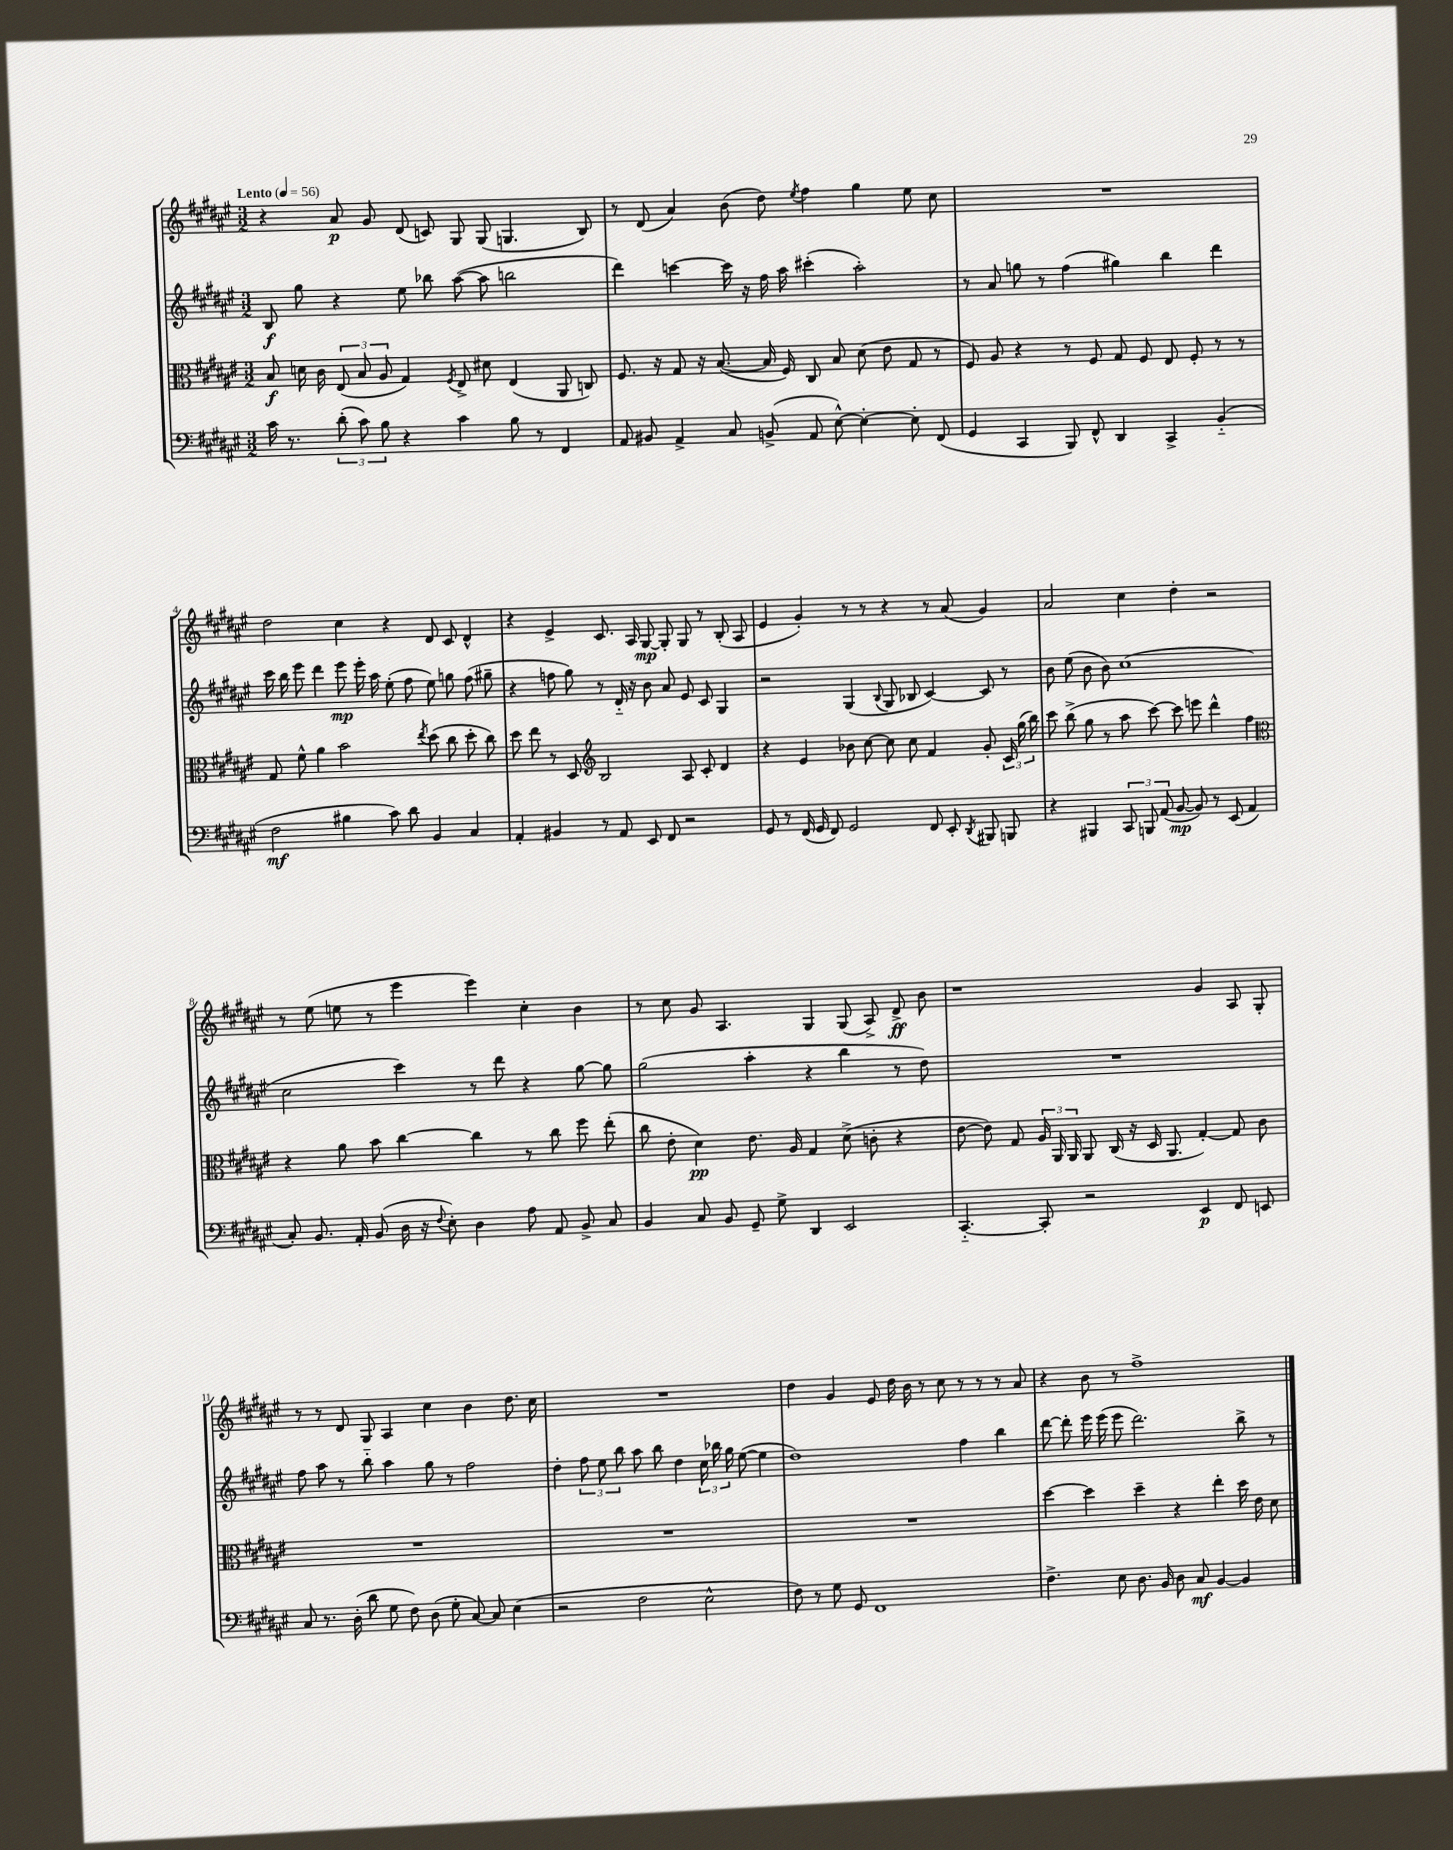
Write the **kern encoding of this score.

**kern	**dynam	**kern	**dynam	**kern	**dynam	**kern	**dynam
*part4	*part4	*part3	*part3	*part2	*part2	*part1	*part1
*staff4	*staff4	*staff3	*staff3	*staff2	*staff2	*staff1	*staff1
*clefF4	*	*clefC3	*	*clefG2	*	*clefG2	*
*k[f#c#g#d#a#e#]	*	*k[f#c#g#d#a#e#]	*	*k[f#c#g#d#a#e#]	*	*k[f#c#g#d#a#e#]	*
*M3/2	*	*M3/2	*	*M3/2	*	*M3/2	*
*MM56	*	*MM56	*	*MM56	*	*MM56	*
=1	=1	=1	=1	=1	=1	=1	=1
!	!	!	!	!	!	!LO:TX:a:B:t=Lento	!
16c#\	.	8B/	f	8B/	f	4r	.
8.r	.	.	.	.	.	.	.
.	.	16dn\	.	8gg#\	.	.	.
.	.	16c#\	.	.	.	.	.
(12d#'\	.	(12E#/	.	4r	.	8a#/	p
12c#\)	.	12B/	.	.	.	.	.
.	.	.	.	.	.	8g#/	.
12B\	.	12A#/	.	.	.	.	.
4r	.	4G#/)	.	8ee#\	.	(8d#/	.
.	.	.	.	8bb-X\	.	8cn/)	.
.	.	8qF#/	.	.	.	.	.
4c#\	.	8E#^/	.	([8aa#\	.	8G#/	.
.	.	8d#X\	.	8aa#\]	.	(8G#/	.
8B\	.	(4E#/	.	2bbn\	.	4.Gn/	.
8r	.	.	.	.	.	.	.
4FF#/	.	8AA#/	.	.	.	.	.
.	.	8Cn/)	.	.	.	8B/)	.
=2	=2	=2	=2	=2	=2	=2	=2
8AA#/	.	8.F#/	.	4ddd#\)	.	8r	.
8BB#X/	.	.	.	.	.	(8d#/	.
.	.	16r	.	.	.	.	.
4AA#^/	.	8G#/	.	[4cccn\	.	4a#/)	.
.	.	16r	.	.	.	.	.
.	.	([8.B/	.	.	.	.	.
8C#/	.	.	.	16ccc\]	.	(8b\	.
.	.	.	.	16r	.	.	.
(8BBn^/	.	16B/]	.	16ff#\	.	8dd#\)	.
.	.	16F#/)	.	16aa#\	.	.	.
.	.	.	.	.	.	8qee#/	.
8AA#/	.	8C#/	.	(4ccc#X'\	.	4ff#\	.
[8E#^^\)	.	8B/	.	.	.	.	.
4E#'\_	.	(8d#\	.	2aa#'\)	.	4gg#\	.
.	.	8e#\	.	.	.	.	.
8E#'\]	.	8G#/	.	.	.	8ee#\	.
(8FF#/	.	8r	.	.	.	8cc#\	.
=3	=3	=3	=3	=3	=3	=3	=3
4GG#/	.	8F#/)	.	8r	.	1.r	.
.	.	8A#/	.	8a#/	.	.	.
4CC#/	.	4r	.	8ggn\	.	.	.
.	.	.	.	8r	.	.	.
8BBB/)	.	8r	.	(4ff#\	.	.	.
8FF#^^/	.	8F#/	.	.	.	.	.
4DD#/	.	8G#/	.	4gg#X\)	.	.	.
.	.	8F#/	.	.	.	.	.
4CC#^/	.	8E#/	.	4bb\	.	.	.
.	.	8F#'/	.	.	.	.	.
(4BB/	.	8r	.	4ddd#\	.	.	.
.	.	8r	.	.	.	.	.
!!LO:LB:g=z
=4	=4	=4	=4	=4	=4	=4	=4
2F#\	mf	8G#/	.	16ccc#\	.	2dd#\	.
.	.	.	.	16bb\	.	.	.
.	.	8f#^^\	.	8eee#\	.	.	.
.	.	4a#\	.	4ddd#\	.	.	.
4B#X\	.	2b\	.	8eee#\	mp	4cc#\	.
.	.	.	.	16eee#'\	.	.	.
.	.	.	.	16aa#\	.	.	.
8c#\)	.	.	.	(8ee#'\	.	4r	.
8d#\	.	.	.	8ff#\	.	.	.
.	.	8qee#/	.	.	.	.	.
4BB/	.	(8dd#\	.	8ee#\)	.	8d#/	.
.	.	8cc#\	.	8ggn\	.	8c#/	.
4C#/	.	8dd#'\	.	(8ff#\	.	4d#^^/	.
.	.	8cc#\)	.	8gg#X~\	.	.	.
=5	=5	=5	=5	=5	=5	=5	=5
4AA#'/	.	8dd#\	.	4r	.	4r	.
.	.	8ee#\	.	.	.	.	.
4BB#X/	.	8r	.	8ffn\	.	4e#^/	.
.	.	8D#/	.	8gg#\)	.	.	.
*	*	*clefG2	*	*	*	*	*
8r	.	2B/	.	8r	.	8.c#/	.
8AA#/	.	.	.	16d#/	.	.	.
.	.	.	.	16r	.	16A#/	.
8EE#/	.	.	.	8b\	.	[8G#/	mp
8FF#/	.	.	.	8a#/	.	8G#'/]	.
2r	.	8A#/	.	8e#/	.	8G#/	.
.	.	8c#'/	.	8c#/	.	8r	.
.	.	4d#/	.	4G#/	.	(8B'/	.
.	.	.	.	.	.	8A#/	.
=6	=6	=6	=6	=6	=6	=6	=6
8GG#/	.	4r	.	2r	.	4e#/	.
8r	.	.	.	.	.	.	.
(16FF#/	.	4e#/	.	.	.	4g#'/)	.
16GG#/	.	.	.	.	.	.	.
8FF#/)	.	.	.	.	.	.	.
2GG#/	.	8b-X\	.	(4G#/	.	8r	.
.	.	[8cc#\	.	.	.	8r	.
.	.	.	.	8qqB/	.	.	.
.	.	8cc#\]	.	8G#/	.	4r	.
.	.	8cc#\	.	8B-X/	.	.	.
8FF#/	.	4f#/	.	[4c#/)	.	8r	.
8EE#'/	.	.	.	.	.	(8a#/	.
8qDD#/	.	.	.	.	.	.	.
8BBB#X/	.	8g#'/	.	8c#/]	.	4g#/)	.
8BBBn/	.	24c#/	.	8r	.	.	.
.	.	(24gg#\	.	.	.	.	.
.	.	24bb\)	.	.	.	.	.
=7	=7	=7	=7	=7	=7	=7	=7
4r	.	8ccc#\	.	8b\	.	2a#/	.
.	.	(8bb^\	.	(8ee#\	.	.	.
4BBB#X/	.	8gg#\	.	8b\	.	.	.
.	.	8r	.	8b\)	.	.	.
12CC#/	.	8aa#\	.	(1cc#	.	4cc#\	.
12BBBn/	.	.	.	.	.	.	.
.	.	[8ccc#\)	.	.	.	.	.
(12AA#/	.	.	.	.	.	.	.
[8BB/	mp	8ccc#\]	.	.	.	4dd#'\	.
8BB/])	.	8eeen\	.	.	.	.	.
8r	.	4ddd#^^\	.	.	.	2r	.
(8EE#/	.	.	.	.	.	.	.
4AA#/	.	4ff#\	.	.	.	.	.
!!LO:LB:g=z
=8	=8	=8	=8	=8	=8	=8	=8
*	*	*clefC3	*	*	*	*	*
8C#'/)	.	4r	.	2cc#\	.	8r	.
8.BB/	.	.	.	.	.	(8ee#\	.
.	.	8a#\	.	.	.	8een\	.
16AA#'/	.	.	.	.	.	.	.
(8BB/	.	8b\	.	.	.	8r	.
16D#\	.	[4cc#\	.	4ccc#\)	.	4eee#\	.
16r	.	.	.	.	.	.	.
8qqF#/	.	.	.	.	.	.	.
8E#'\)	.	.	.	.	.	.	.
4D#\	.	4cc#\]	.	8r	.	4eee#\)	.
.	.	.	.	8ddd#\	.	.	.
8A#\	.	8r	.	4r	.	4cc#'\	.
8AA#/	.	8cc#\	.	.	.	.	.
8BB^/	.	8ff#\	.	[8gg#\	.	4b\	.
8C#/	.	(8ee#'\	.	8gg#\]	.	.	.
=9	=9	=9	=9	=9	=9	=9	=9
4BB/	.	8cc#\	.	(2gg#\	.	8r	.
.	.	8e#'\	.	.	.	8cc#\	.
8C#/	.	4d#\)	pp	.	.	8g#/	.
8BB/	.	.	.	.	.	4.A#/	.
8GG#~/	.	8.e#\	.	4aa#'\	.	.	.
8G#^\	.	.	.	.	.	.	.
.	.	16A#/	.	.	.	.	.
4DD#/	.	4G#/	.	4r	.	4G#/	.
2EE#/	.	(8d#^\	.	4bb\	.	(8G#/	.
.	.	8cn'\	.	.	.	8A#^/)	.
.	.	4r	.	8r	.	8d#^/	ff
.	.	.	.	8dd#\)	.	8b\	.
=10	=10	=10	=10	=10	=10	=10	=10
[4.CC#/	.	[8e#\	.	1.r	.	1r	.
.	.	8e#\])	.	.	.	.	.
.	.	8G#/	.	.	.	.	.
8CC#'/]	.	24A#/	.	.	.	.	.
.	.	24AA#/	.	.	.	.	.
.	.	24AA#/	.	.	.	.	.
2r	.	8AA#/	.	.	.	.	.
.	.	(16C#/	.	.	.	.	.
.	.	16r	.	.	.	.	.
.	.	16D#/	.	.	.	.	.
.	.	8.AA#/	.	.	.	.	.
4EE#/	p	[4G#'/)	.	.	.	4g#/	.
8FF#/	.	8G#/]	.	.	.	8A#/	.
8EEn/	.	8c#\	.	.	.	8G#'/	.
!!LO:LB:g=z
=11	=11	=11	=11	=11	=11	=11	=11
8C#/	.	1.r	.	8ff#\	.	8r	.
8.r	.	.	.	8aa#\	.	8r	.
.	.	.	.	8r	.	8d#/	.
(16D#'\	.	.	.	.	.	.	.
8d#\	.	.	.	8bb\	.	8G#/	.
8G#\	.	.	.	4aa#\	.	4A#/	.
8F#\)	.	.	.	.	.	.	.
(8D#\	.	.	.	8gg#\	.	4cc#\	.
8G#'\	.	.	.	8r	.	.	.
[8C#/)	.	.	.	2ff#\	.	4b\	.
8C#/]	.	.	.	.	.	.	.
(4E#\	.	.	.	.	.	8.dd#\	.
.	.	.	.	.	.	16cc#\	.
=12	=12	=12	=12	=12	=12	=12	=12
2r	.	1.r	.	4dd#'\	.	1.r	.
.	.	.	.	12ff#\	.	.	.
.	.	.	.	12ee#\	.	.	.
.	.	.	.	12bb\	.	.	.
2F#\	.	.	.	8aa#\	.	.	.
.	.	.	.	8bb\	.	.	.
.	.	.	.	4dd#\	.	.	.
2E#^^\	.	.	.	24cc#\	.	.	.
.	.	.	.	24bb-X\	.	.	.
.	.	.	.	24gg#\	.	.	.
.	.	.	.	([8ee#\	.	.	.
.	.	.	.	4ee#\]	.	.	.
=13	=13	=13	=13	=13	=13	=13	=13
8F#\)	.	1.r	.	1dd#)	.	4dd#\	.
8r	.	.	.	.	.	.	.
8G#\	.	.	.	.	.	4g#/	.
8GG#/	.	.	.	.	.	.	.
1FF#	.	.	.	.	.	8e#/	.
.	.	.	.	.	.	16dd#\	.
.	.	.	.	.	.	16b\	.
.	.	.	.	.	.	8r	.
.	.	.	.	.	.	8cc#\	.
.	.	.	.	4ff#\	.	8r	.
.	.	.	.	.	.	8r	.
.	.	.	.	4bb\	.	8r	.
.	.	.	.	.	.	8a#/	.
=14	=14	=14	=14	=14	=14	=14	=14
4.F#^\	.	[4dd#\	.	[8ddd#\	.	4r	.
.	.	.	.	8ddd#'\]	.	.	.
.	.	4dd#\]	.	16eee#\	.	8b\	.
.	.	.	.	(16eee#\	.	.	.
8E#\	.	.	.	8eee#\	.	8r	.
8.D#\	.	4dd#~\	.	2.ddd#\)	.	1ff#^	.
16BB/	.	.	.	.	.	.	.
8D#\	.	4r	.	.	.	.	.
8C#/	mf	.	.	.	.	.	.
[4BB/	.	4ee#'\	.	.	.	.	.
4BB/]	.	16dd#\	.	8bb^\	.	.	.
.	.	16e#\	.	.	.	.	.
.	.	8d#\	.	8r	.	.	.
==	==	==	==	==	==	==	==
*-	*-	*-	*-	*-	*-	*-	*-
